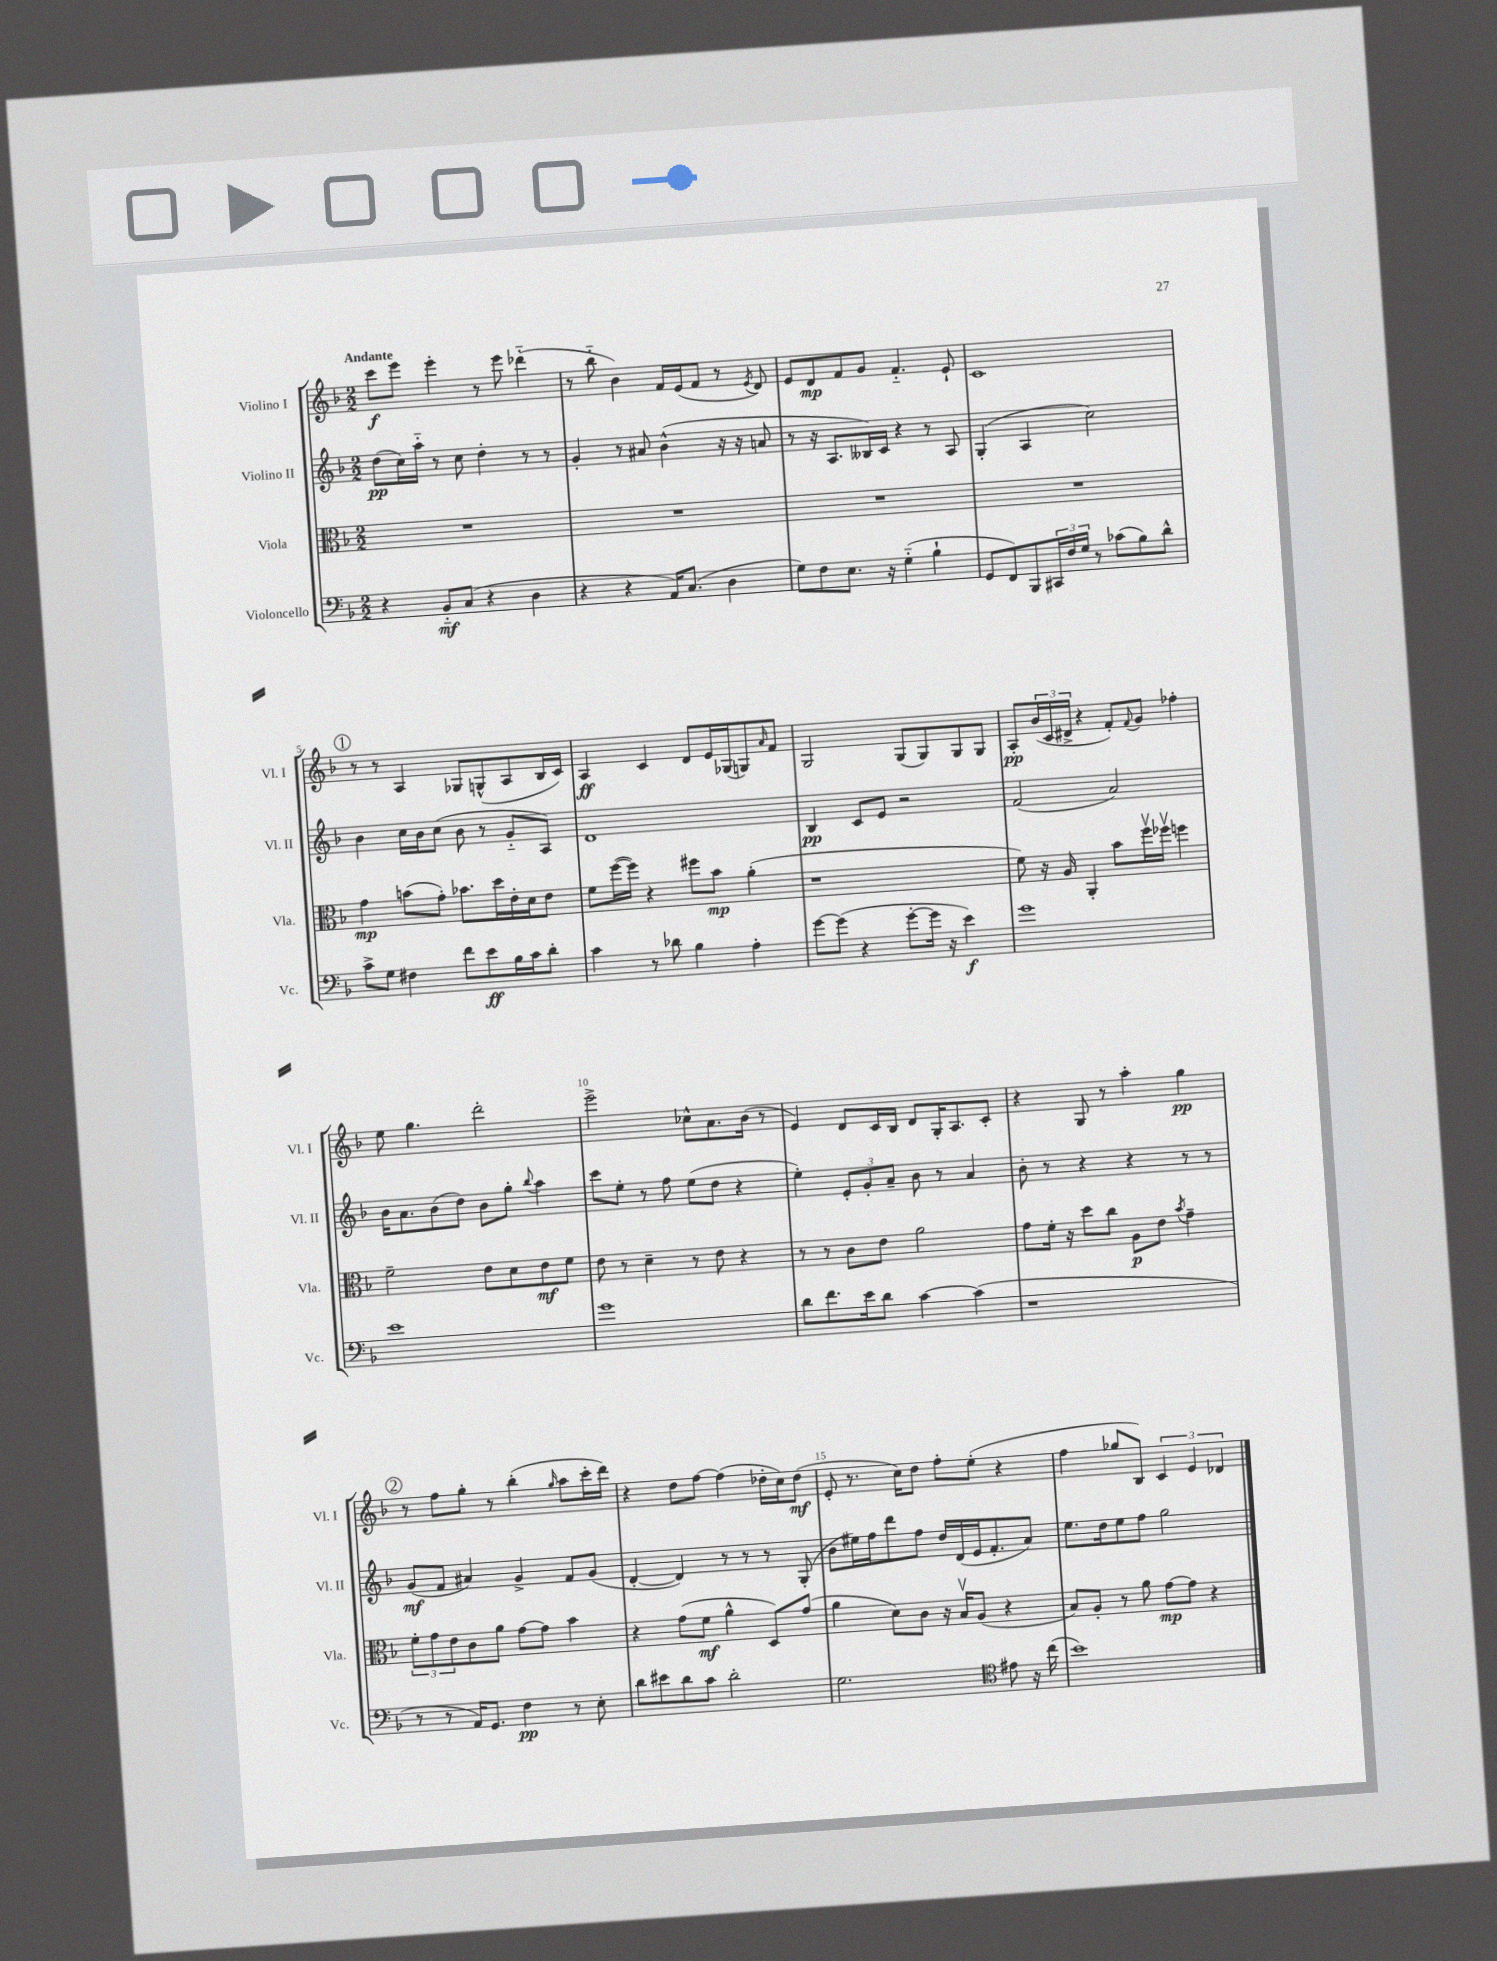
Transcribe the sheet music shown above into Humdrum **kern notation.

**kern	**dynam	**kern	**dynam	**kern	**dynam	**kern	**dynam
*part4	*part4	*part3	*part3	*part2	*part2	*part1	*part1
*staff4	*staff4	*staff3	*staff3	*staff2	*staff2	*staff1	*staff1
*I"Violoncello	*	*I"Viola	*	*I"Violino II	*	*I"Violino I	*
*I'Vc.	*	*I'Vla.	*	*I'Vl. II	*	*I'Vl. I	*
*clefF4	*	*clefC3	*	*clefG2	*	*clefG2	*
*k[b-]	*	*k[b-]	*	*k[b-]	*	*k[b-]	*
*M2/2	*	*M2/2	*	*M2/2	*	*M2/2	*
=1	=1	=1	=1	=1	=1	=1	=1
!	!	!	!	!	!	!LO:TX:a:B:t=Andante	!
4r	.	1r	.	(8dd\L	pp	8ccc\L	f
.	.	.	.	16cc\L)	.	8eee\J	.
.	.	.	.	16aa\JJ	.	.	.
8BB-/L	mf	.	.	8r	.	4eee'\	.
(8C/J	.	.	.	8cc\	.	.	.
4r	.	.	.	4dd'\	.	8r	.
.	.	.	.	.	.	8eee\	.
4D\	.	.	.	8r	.	(4ddd-X\	.
.	.	.	.	8r	.	.	.
=2	=2	=2	=2	=2	=2	=2	=2
4r	.	1r	.	4g'/	.	8r	.
.	.	.	.	.	.	8bb-\	.
4r	.	.	.	8r	.	4b-\)	.
.	.	.	.	8a#X/	.	.	.
16AA/KL)	.	.	.	(4b-^^\	.	16f/LL	.
(8.C/J	.	.	.	.	.	(16e/J	.
.	.	.	.	.	.	8f/J	.
4D\	.	.	.	16r	.	8r	.
.	.	.	.	16r	.	.	.
.	.	.	.	.	.	8qe/	.
.	.	.	.	8an/	.	8d/)	.
=3	=3	=3	=3	=3	=3	=3	=3
8G\L)	.	1r	.	8r	.	8e/L	.
8F\	.	.	.	16r	.	8d/	mp
.	.	.	.	8.A/L	.	.	.
8.E\J	.	.	.	.	.	8f/	.
.	.	.	.	16B--X/L)	.	8g/J	.
16r	.	.	.	16c/JJ	.	.	.
(4G\	.	.	.	4r	.	4.f/	.
4B-`\	.	.	.	8r	.	.	.
.	.	.	.	8A/	.	8e`/	.
=4	=4	=4	=4	=4	=4	=4	=4
8GG/L	.	1r	.	(4G'/	.	1c	.
8FF/)	.	.	.	.	.	.	.
8BBB-/	.	.	.	4A/	.	.	.
24CC#X/L	.	.	.	.	.	.	.
24F/	.	.	.	.	.	.	.
24G/JJ	.	.	.	.	.	.	.
8r	.	.	.	2cc\)	.	.	.
(8c-X\L	.	.	.	.	.	.	.
8B-\)	.	.	.	.	.	.	.
8d^^\J	.	.	.	.	.	.	.
!!LO:LB:g=z
!!LO:REH:place=s1:t=1
=5	=5	=5	=5	=5	=5	=5	=5
8c^\L	.	4g\	mp	4b-\	.	8r	.
8G\J	.	.	.	.	.	8r	.
4F#X\	.	(8bn\L	.	16cc\LL	.	4A/	.
.	.	.	.	16b-\J	.	.	.
.	.	8g'\J)	.	(8cc\J	.	.	.
8f\L	.	8.b-X\L	.	8b-\	.	8G-X/L	.
8e\	ff	.	.	8r	.	(8Gn^^/	.
.	.	16dd\L	.	.	.	.	.
16B-\L	.	16e'\	.	8g/L	.	8A/	.
16c\J	.	16d\J	.	.	.	.	.
8d'\J	.	8e\J	.	8A/J)	.	16B-/L	.
.	.	.	.	.	.	16c/JJ)	.
=6	=6	=6	=6	=6	=6	=6	=6
4c\	.	8f\L	.	1d	.	4A/	ff
.	.	([16ff\L	.	.	.	.	.
.	.	16ff\JJ])	.	.	.	.	.
8r	.	4r	.	.	.	4c/	.
8d-X\	.	.	.	.	.	.	.
4B-\	.	8ff#X\L	.	.	.	8d/L	.
.	.	8b-\J	mp	.	.	16e/L	.
.	.	.	.	.	.	(16G-X/J	.
4A'\	.	(4a'\	.	.	.	8Gn/)	.
.	.	.	.	.	.	16qqa/	.
.	.	.	.	.	.	8f/J	.
=7	=7	=7	=7	=7	=7	=7	=7
[8g\L	.	1r	.	4B-/	pp	2G/	.
(8g\J]	.	.	.	.	.	.	.
4r	.	.	.	8c/L	.	.	.
.	.	.	.	8e/J	.	.	.
[8g'\L	.	.	.	2r	.	(8G/L	.
16g\Jk]	.	.	.	.	.	8G/)	.
16r	.	.	.	.	.	.	.
4e\)	f	.	.	.	.	8G/	.
.	.	.	.	.	.	8G/J	.
=8	=8	=8	=8	=8	=8	=8	=8
1g	.	8f\)	.	(2f/	.	8A'/L	pp
.	.	16r	.	.	.	(24b-/L	.
.	.	.	.	.	.	24c/	.
.	.	16A/	.	.	.	.	.
.	.	.	.	.	.	24d#X^/JJ	.
.	.	4AA'/	.	.	.	4r	.
.	.	8b-\L	.	2a/)	.	8f'/L)	.
.	.	.	.	.	.	8qqf/	.
.	.	16ffv\L	.	.	.	8g/J	.
.	.	16ff-Xv\JJ	.	.	.	.	.
.	.	4ffn\	.	.	.	4ff-X'\	.
!!LO:LB:g=z
=9	=9	=9	=9	=9	=9	=9	=9
1e	.	2f~\	.	16b-\KL	.	8ee\	.
.	.	.	.	8.a\	.	.	.
.	.	.	.	.	.	4.gg\	.
.	.	.	.	(8b-\	.	.	.
.	.	.	.	8dd\J)	.	.	.
.	.	8e\L	.	8b-\L	.	2ddd'\	.
.	.	8d\	.	8gg'\J	.	.	.
.	.	.	.	8qqbb-/	.	.	.
.	.	8e\	mf	4aa\	.	.	.
.	.	8f\J	.	.	.	.	.
=10	=10	=10	=10	=10	=10	=10	=10
1g	.	8e\	.	8ccc\L	.	2eee^\	.
.	.	8r	.	8ee'\J	.	.	.
.	.	4d~\	.	8r	.	.	.
.	.	.	.	8ff\	.	.	.
.	.	8r	.	(8ee\L	.	8cc-X^^\L	.
.	.	8e\	.	8dd\J	.	8.a\	.
.	.	4r	.	4r	.	.	.
.	.	.	.	.	.	(16b-\Jk	.
.	.	.	.	.	.	8r	.
=11	=11	=11	=11	=11	=11	=11	=11
8d\L	.	8r	.	4ee'\)	.	4e/)	.
8.f\	.	8r	.	.	.	.	.
.	.	8c\L	.	12e'/L	.	8d/L	.
16e\k	.	.	.	.	.	.	.
.	.	.	.	12g'/	.	.	.
8d\J	.	8e\J	.	.	.	16c/L	.
.	.	.	.	12a~/J	.	.	.
.	.	.	.	.	.	16B-/JJ	.
[4c\	.	2a\	.	8b-\	.	8d/L	.
.	.	.	.	8r	.	16G'/K	.
.	.	.	.	.	.	8.A/	.
(4c\]	.	.	.	4a/	.	.	.
.	.	.	.	.	.	8c'/J	.
=12	=12	=12	=12	=12	=12	=12	=12
1r	.	8g\L	.	8b-'\	.	4r	.
.	.	16f'\Jk	.	8r	.	.	.
.	.	16r	.	.	.	.	.
.	.	8dd\L	.	4r	.	8G/	.
.	.	8cc\J	.	.	.	8r	.
.	.	8A\L	p	4r	.	4aa'\	.
.	.	8e\J	.	.	.	.	.
.	.	8qb-/	.	.	.	.	.
.	.	4g~\	.	8r	.	4gg\	pp
.	.	.	.	8r	.	.	.
!!LO:LB:g=z
!!LO:REH:place=s1:t=2
=13	=13	=13	=13	=13	=13	=13	=13
8r	.	12f'\L	.	(8g/L	mf	8r	.
.	.	12g\	.	.	.	.	.
8r	.	.	.	8f/J	.	8ff\L	.
.	.	12e\	.	.	.	.	.
16AA/KL)	.	8c\	.	4a#X/)	.	8gg'\J	.
8.GG/J	.	.	.	.	.	.	.
.	.	8a\J	.	.	.	8r	.
4F\	pp	[8g\L	.	4g^/	.	(4bb-'\	.
.	.	8g\J]	.	.	.	.	.
.	.	.	.	.	.	16qqgg/	.
8r	.	4b-\	.	8f/L	.	8aa\L	.
8E'\	.	.	.	(8g/J	.	16ccc'\L	.
.	.	.	.	.	.	16ddd\JJ)	.
=14	=14	=14	=14	=14	=14	=14	=14
8d\L	.	4r	.	[4d'/	.	4r	.
8e#X\	.	.	.	.	.	.	.
8d\	.	(8g\L	.	4d/])	.	8dd\L	.
8c\J	.	8f\J	mf	.	.	[8ff\J	.
2d'\	.	4a^^\	.	8r	.	(4ff\]	.
.	.	.	.	8r	.	.	.
.	.	8D/L)	.	8r	.	16dd-X'\LL	.
.	.	.	.	.	.	16cc\J)	.
.	.	(8g/J	.	(8G'/	.	(8dd-\J	mf
=15	=15	=15	=15	=15	=15	=15	=15
2.G\	.	4a\	.	8b-\L	.	8e'/	.
.	.	.	.	16ee#X\L)	.	8.r	.
.	.	.	.	16ff\J	.	.	.
.	.	8d\L)	.	8ddd\	.	.	.
.	.	.	.	.	.	16cc\KL)	.
.	.	8c\J	.	8ff\J	.	8dd\J	.
.	.	16r	.	16dd/LL	.	8ff'\L	.
.	.	16B-v/KL	.	(16d/	.	.	.
.	.	(8A/J	.	16e/J	.	(8ee'\J	.
.	.	.	.	8.f'/	.	.	.
*clefC4	*	*	*	*	*	*	*
8e#X\	.	4r	.	.	.	4r	.
16r	.	.	.	8a/J)	.	.	.
(16cc\	.	.	.	.	.	.	.
=16	=16	=16	=16	=16	=16	=16	=16
1b-)	.	8B-/L)	.	8.ee\L	.	4ff\	.
.	.	8A'/J	.	.	.	.	.
.	.	.	.	16dd\k	.	.	.
.	.	8r	.	8ee\	.	8gg-X/L	.
.	.	8a\	.	8ff\J	.	8B-/J)	.
.	.	[8g\L	mp	2gg\	.	6c/	.
.	.	8g\J]	.	.	.	.	.
.	.	.	.	.	.	6e/	.
.	.	4r	.	.	.	.	.
.	.	.	.	.	.	6d-X/	.
==	==	==	==	==	==	==	==
*-	*-	*-	*-	*-	*-	*-	*-
